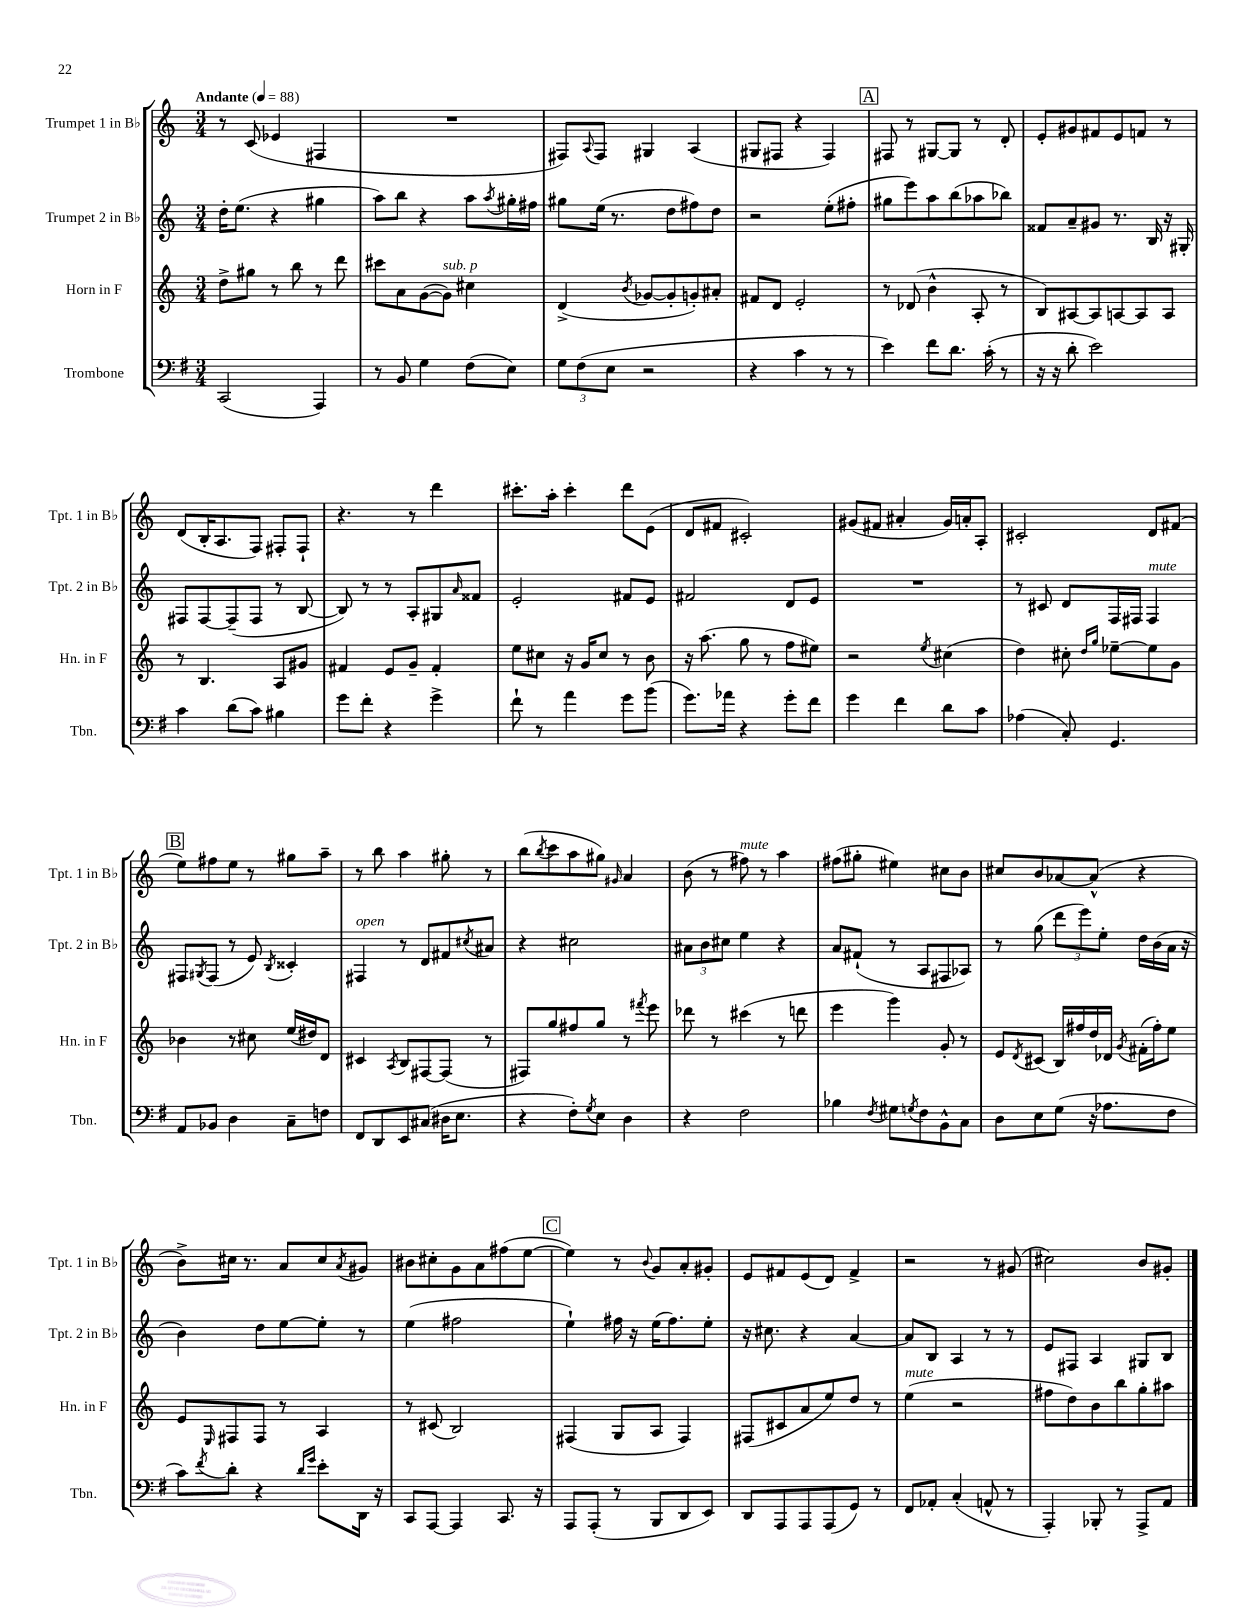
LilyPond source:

<<
\new StaffGroup <<
\new Staff = "s0" \with { instrumentName = "Trumpet 1 in Bb" shortInstrumentName = "Tpt. 1 in Bb" } {
    \clef treble \key c \major \numericTimeSignature \time 3/4 \tempo "Andante" 4 = 88
    r8 c'8( ees'4 fis4 |
    R2. |
    fis8) \appoggiatura { a8 } fis8 gis4 a4( |
    gis8 fis8 r4 fis4) |
    \mark \markup { \box "A" } fis8 r8 gis8~ gis8 r8 d'8-. |
    e'8-. gis'8 fis'8 e'8 f'8 r8 |
    d'8( b16-. a8. f8) fis8-. fis8-! |
    r4. r8 d'''4 |
    cis'''8.-. a''16-. cis'''4-. d'''8 e'8( |
    d'8 fis'8 cis'2-.) |
    gis'8( fis'8 ais'4-. gis'16) a'16-. a8-. |
    cis'2-. d'8 fis'8( |
    \mark \markup { \box "B" } e''8) fis''8 e''8 r8 gis''8 a''8-- |
    r8 b''8 a''4 gis''8-. r8 |
    b''8( \acciaccatura { b''8 } c'''8 a''8 gis''8) \grace { gis'16 } a'4 |
    b'8( r8 fis''8^\markup { \italic "mute" }) r8 a''4 |
    fis''8( gis''8-. eis''4) cis''8 b'8 |
    cis''8 b'8 aes'8~ aes'8-^( r4 |
    b'8->) cis''16 r8. a'8 cis''8 \acciaccatura { a'8 } gis'8 |
    bis'8 cis''8-. g'8 a'8 fis''8( e''8~ |
    \mark \markup { \box "C" } e''4) r8 \appoggiatura { b'8 } g'8 a'8-. gis'8-. |
    e'8 fis'8 e'8( d'8) fis'4-> |
    r2 r8 gis'8( |
    cis''2) b'8 gis'8-. \bar "|." |
}
\new Staff = "s1" \with { instrumentName = "Trumpet 2 in Bb" shortInstrumentName = "Tpt. 2 in Bb" } {
    \clef treble \key c \major \numericTimeSignature \time 3/4
    d''16-. e''8.( r4 gis''4 |
    a''8) b''8 r4 a''8 \acciaccatura { a''8 } gis''16-. fis''16 |
    gis''8 e''16( r8. d''8 fis''8) d''8 |
    r2 e''8-.( fis''8-. |
    \mark \markup { \box "A" } gis''8 e'''8) a''8 b''8( aes''8 bes''8) |
    fisis'8 a'8-- gis'8 r8. b16 r16 gis16-. |
    fis8 fis8~ fis8--( fis8 r8 b8~ |
    b8) r8 r8 a8-. gis8 \grace { a'16 } fisis'8 |
    e'2-. fis'8 e'8 |
    fis'2 d'8 e'8 |
    R2. |
    r8 cis'8 d'8 f16 fis16 fis4^\markup { \italic "mute" } |
    \mark \markup { \box "B" } fis8 \acciaccatura { gis8 } fis8( r8 e'8) \acciaccatura { b8 } cisis'4-. |
    fis4^\markup { \italic "open" } r8 d'8 fis'8 \acciaccatura { cis''8 } ais'8 |
    r4 cis''2 |
    \tuplet 3/2 { ais'8 b'8 cis''8 } e''4 r4 |
    a'8 fis'8-!( r8 a8 fis8 aes8) |
    r8 g''8( \tuplet 3/2 { d'''8 e'''8) e''8-. } d''16 b'16( a'16 r16 |
    b'4) d''8 e''8~ e''8-. r8 |
    e''4( fis''2 |
    \mark \markup { \box "C" } e''4-!) fis''16 r16 e''16( fis''8.) e''8-. |
    r16 cis''8. r4 a'4~ |
    a'8 b8 a4 r8 r8 |
    e'8 fis8 a4 gis8 b8 \bar "|." |
}
\new Staff = "s2" \with { instrumentName = "Horn in F" shortInstrumentName = "Hn. in F" } {
    \clef treble \key c \major \numericTimeSignature \time 3/4
    d''8-> gis''8 r8 b''8 r8 d'''8 |
    cis'''8 a'8 g'8~( g'8^\markup { \italic "sub. p" }) cis''4 |
    d'4->( \acciaccatura { b'8 } ges'8~ ges'8-. g'8-.) ais'8-. |
    fis'8 d'8 e'2-. |
    \mark \markup { \box "A" } r8 des'8( b'4-^ a8-. r8 |
    b8) ais8~ ais8 a8~ a8 a8 |
    r8 b4. a8 gis'8 |
    fis'4 e'8 g'8-- fis'4-. |
    e''8 cis''8 r16 g'16 cis''8 r8 b'8 |
    r16 a''8.( g''8 r8 f''8 eis''8) |
    r2 \acciaccatura { e''8 } cis''4( |
    d''4) cis''8-. \grace { d''16 g''16 } ees''8~-- ees''8 g'8 |
    \mark \markup { \box "B" } bes'4 r8 cis''8 e''16( dis''16) d'8 |
    cis'4 \acciaccatura { a8 } b8 fis8~ fis8( r8 |
    fis8) g''8 fis''8 g''8 r8 \acciaccatura { fis'''8 } e'''8 |
    des'''8 r8 cis'''4( r8 d'''8 |
    e'''4 g'''4) g'8-. r8 |
    e'8 \acciaccatura { d'8 } cis'8( b16) fis''16 d''16 des'16 \acciaccatura { g'8 } fis'16-.( fis''16-.) e''8 |
    e'8 \grace { e16 } fis8 fis8 r8 a4 |
    r8 cis'8( b2) |
    \mark \markup { \box "C" } fis4( g8 a8 fis4) |
    fis8( cis'8 a'8 e''8) d''8 r8 |
    e''4^\markup { \italic "mute" }( r2 |
    fis''8 d''8) b'8 b''8 g''8-. ais''8 \bar "|." |
}
\new Staff = "s3" \with { instrumentName = "Trombone" shortInstrumentName = "Tbn." } {
    \clef bass \key g \major \numericTimeSignature \time 3/4
    c,2( a,,4) |
    r8 b,8 g4 fis8( e8) |
    \tuplet 3/2 { g8 fis8( e8 } r2 |
    r4 c'4 r8 r8 |
    \mark \markup { \box "A" } e'4) fis'8 d'8. c'16-.( r8 |
    r16 r16 d'8-. e'2) |
    c'4 d'8( c'8) bis4 |
    g'8 fis'8-. r4 g'4-> |
    fis'8-! r8 a'4 g'8 b'8( |
    g'8.) aes'16 r4 g'8-. fis'8 |
    g'4 fis'4 d'8 c'8 |
    aes4( c8-.) g,4. |
    \mark \markup { \box "B" } a,8 bes,8 d4 c8-- f8 |
    fis,8 d,8 e,8 cis8( dis16 e8. |
    r4 fis8-.) \acciaccatura { g8 } e8 d4 |
    r4 fis2 |
    bes4 \acciaccatura { fis8 } gis8 \acciaccatura { g8 } fis8 b,8-^ c8 |
    d8 e8 g8( r16 aes8. fis8 |
    c'8) \acciaccatura { fis'8 } d'8-. r4 \grace { d'16 g'16 } e'8-. d,16 r16 |
    c,8 a,,8~ a,,4 c,8. r16 |
    \mark \markup { \box "C" } a,,8 a,,8-.( r8 b,,8 d,8 e,8) |
    d,8 a,,8 a,,8 a,,8( g,8) r8 |
    fis,8 aes,8-. c4-.( a,8-^ r8 |
    a,,4-.) bes,,8-. r8 a,,8-> a,8 \bar "|." |
}
>>
>>
\layout { \context { \Score \remove "Bar_number_engraver" } }
